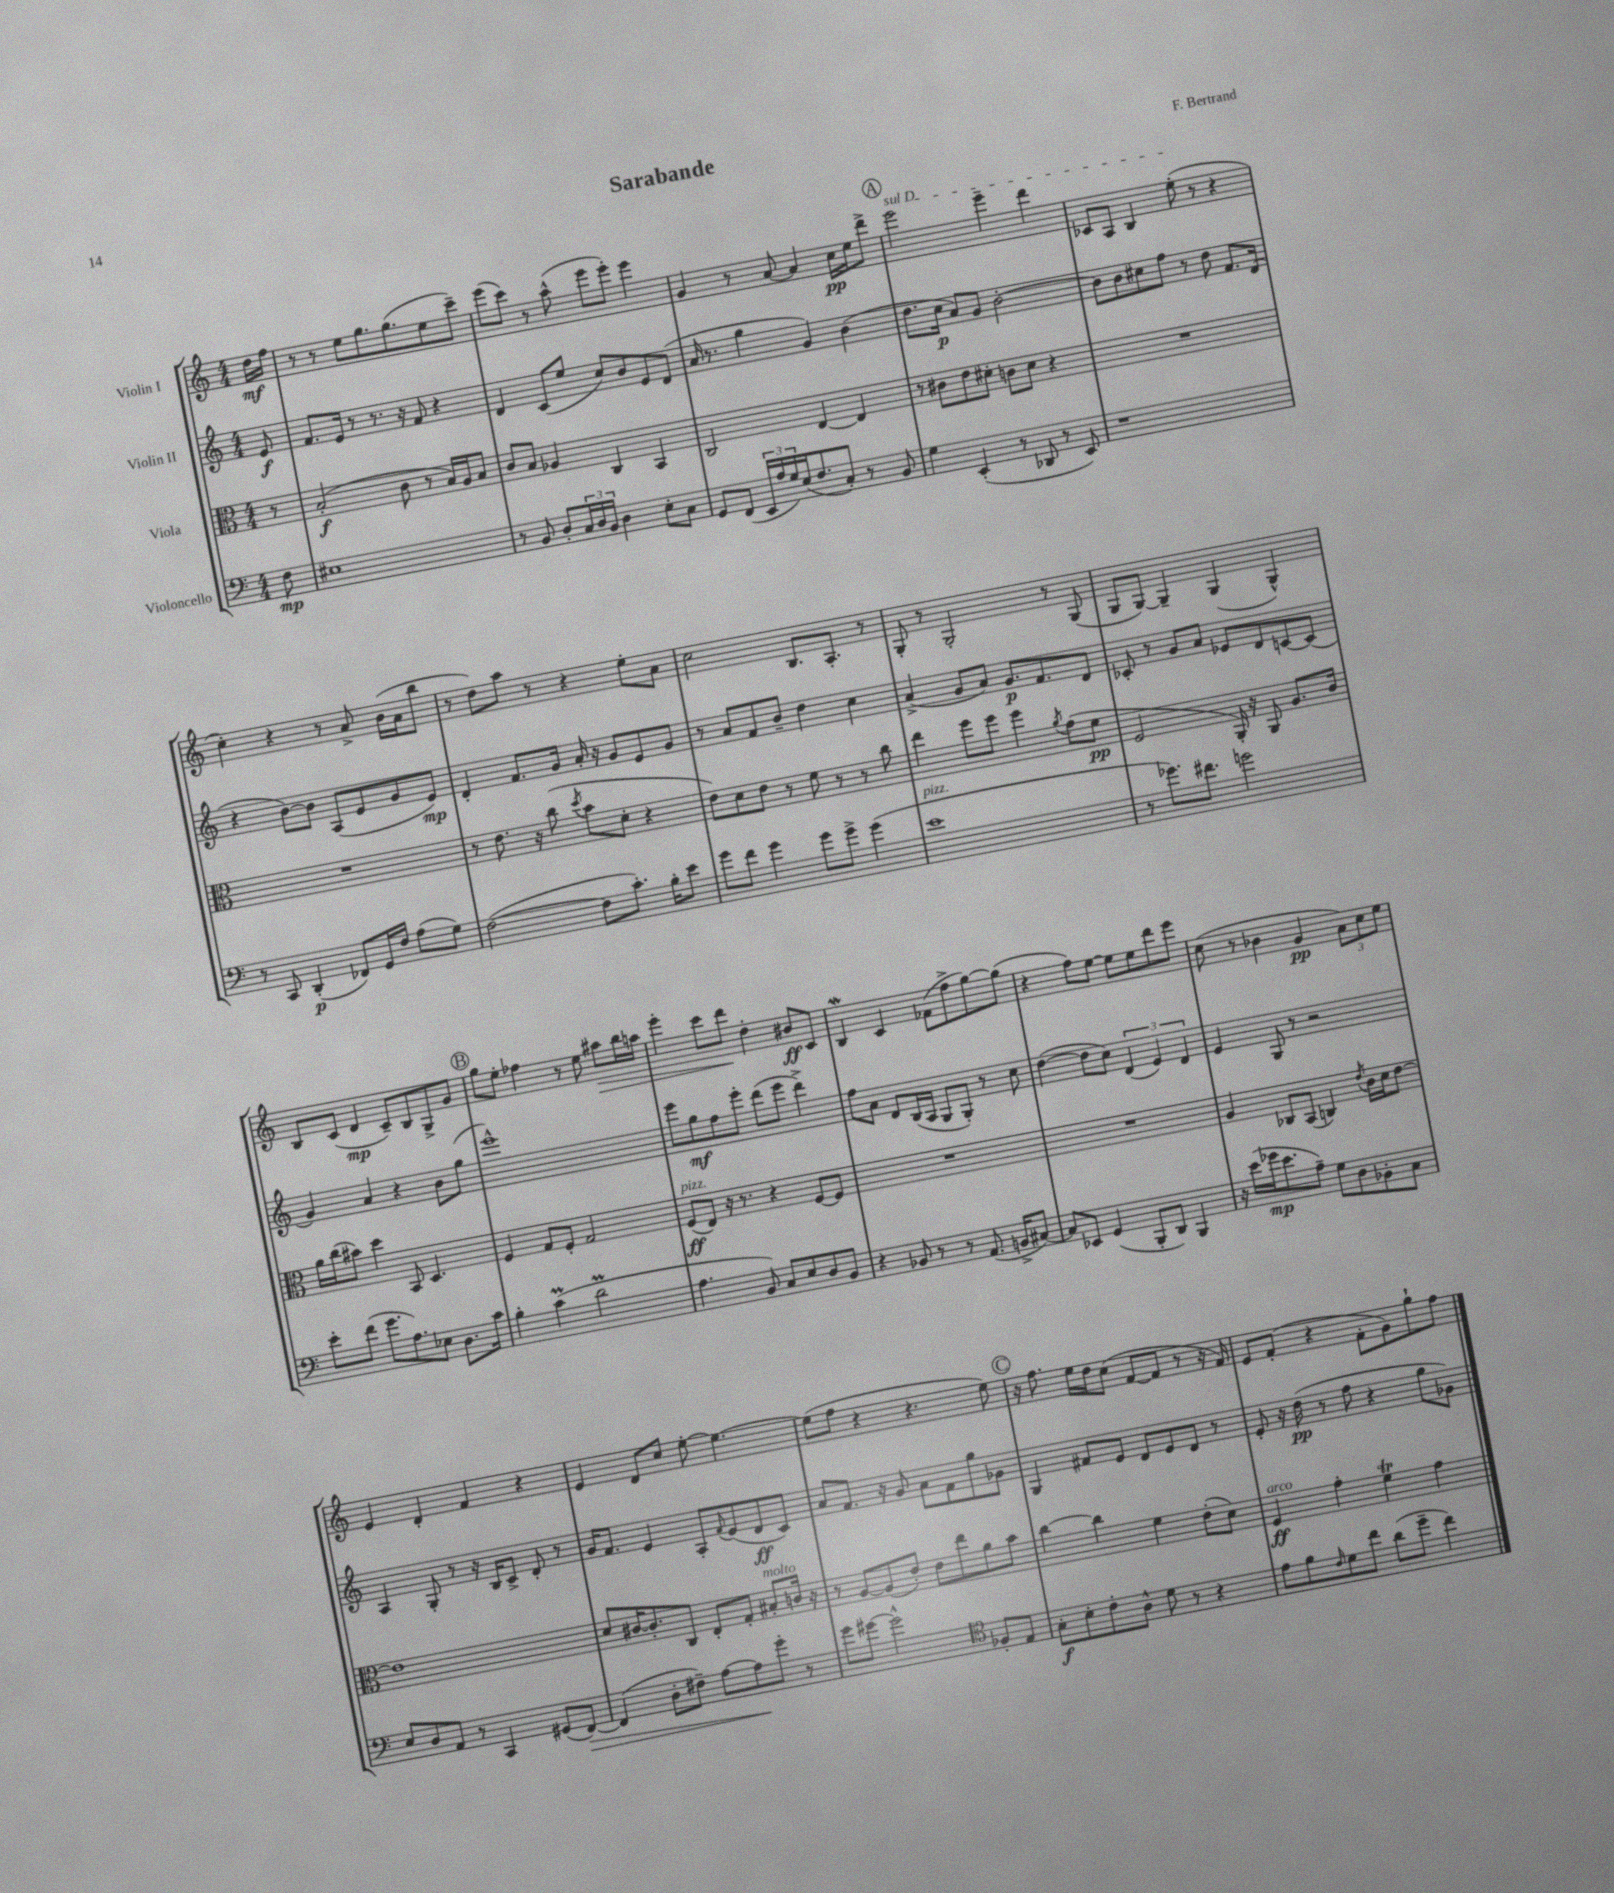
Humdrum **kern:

**kern	**kern	**kern	**kern
*staff4	*staff3	*staff2	*staff1
*clefF4	*clefC3	*clefG2	*clefG2
*k[]	*k[]	*k[]	*k[]
*M4/4	*M4/4	*M4/4	*M4/4
8F	8r	8e	16dd
.	.	.	16ff
=	=	=	=
1E#	(2B'	8.f	8r
.	.	.	8r
.	.	16e	.
.	.	8r	8ee
.	.	8.r	8.gg
.	8c	.	.
.	.	16r	(8.gg
.	8r	8f	.
.	16B)	4r	8ee
.	16A	.	.
.	8B	.	8ccc~)
=	=	=	=
8r	8c	4d	(8eee
8BB	8B	.	8ccc)
8D'	4A-	(8c	8r
24C	.	8ee	(8aa^^
24D	.	.	.
24BB	.	.	.
4D	4C	8cc)	8eee
.	.	8b	8eee')
8E'	4BB	8e	4eee
8C	.	(8d	.
=	=	=	=
8GG	2C	16a	4g
.	.	8.r	.
(8FF	.	.	.
24EE	.	4gg	8r
24A	.	.	.
24G)	.	.	.
(16E	.	.	[8a
8.F	.	.	.
.	[4E	4g)	4a]
8C')	.	.	.
8r	4E]	(4b	16cc
.	.	.	16ee
8BB	.	.	8ddd^
=	=	=	=
4G	8r	8.dd	2eee
.	8c#	.	.
.	.	16cc	.
(4EE'	8e	8a)	.
.	8d#'	8g	.
8r	8c	[2b'	4eee~
8DD-	8d#	.	.
8r	4r	.	4ddd
8EE)	.	.	.
=	=	=	=
1r	1r	8b]	8c-
.	.	8b	8A
.	.	8cc#	4B
.	.	8ff	.
.	.	8r	(8ee'
.	.	8dd	8r
.	.	8.f	4r
.	.	(16d	.
=	=	=	=
8r	1r	4r	4cc')
8CC	.	.	.
(4DD'	.	[8b)	4r
.	.	8b]	.
8FF-)	.	(8A	8r
16GG	.	8e	8a^
16F	.	.	.
(8A	.	8g	(16b
.	.	.	16a
8G)	.	8e)	8bb
=	=	=	=
([2F	8r	4d'	8r
.	8.e	.	8dd)
.	.	8.f	8aa
.	16r	.	.
.	(8cc	.	8r
.	.	16g	.
.	8qdd	.	.
8F]	8b	16a'	4r
.	.	16r	.
8.c')	8d'	8g	.
.	4r	8e	8ee'
16B'	.	.	.
8e	.	8g	8a
=	=	=	=
8g	8e)	8r	2cc
8f	8d	8a	.
4g	8e	8f	.
.	8r	8b~	.
8g	8f	4dd	8.B
8g^	8r	.	.
.	.	.	8.A'
(4g	8r	4cc	.
.	8cc	.	8r
=	=	=	=
1e	4ee	(4a^	8G'
.	.	.	8r
.	8ff	8g	2G'
.	8ff	8a)	.
.	4ff	8.g	.
.	.	8.f	.
.	8qa	.	.
.	(8g	.	8r
.	8f	8d	(8G
=	=	=	=
8r	2F	8c-'	8G
8.g-)	.	8r	[8G)
.	.	8g	4G~]
8.f#	.	.	.
.	.	8a	.
2g	16AA')	8e-	(4G
.	16r	.	.
.	8AA	8d	.
.	8.A	[8c	4G^^)
.	.	(8c]	.
.	16c	.	.
=	=	=	=
8e'	16a	4g)	8B
.	(16cc	.	.
(8f	8b#)	.	(8c
8.g	4dd	4a	4d
8.A)	.	.	.
.	8BB	4r	8c~)
8E-	4.D	.	8B
8.D	.	8b	8G^
.	.	(8gg	8g
16c	.	.	.
=	=	=	=
4B'	4F	1eee^^)	8gg
.	.	.	8ee'
(4c	8G	.	4ff-
.	8F'	.	.
2d	2G	.	8r
.	.	.	8ee
.	.	.	8aa#
.	.	.	16bb
.	.	.	16aa
=	=	=	=
4.A	(8F	8eee	4eee'
.	8E)	8gg	.
.	16r	8ff	8ccc
.	8.r	.	.
8BB)	.	8eee'	8ddd
8C	4r	(8ddd	4dd'
8E	.	8eee	.
8D	[8F	4ddd^)	8b#
8BB	8F]	.	8c
=	=	=	=
4r	1r	8ff	4B
.	.	8a	.
8BB-	.	8d	4c
8r	.	(16B	.
.	.	16A	.
8r	.	8G	(8f-
(8.AA	.	8G')	8ff^
.	.	8r	[8gg)
16BB^	.	.	.
[8C#)	.	8cc	(8gg]
=	=	=	=
8C#]	1r	([4dd	4r
8EE-	.	.	.
(4GG	.	8dd]	8ff)
.	.	8cc)	[8ee
8BBB'	.	(6d	8ee]
8DD)	.	.	8ee
.	.	6e)	.
4BBB	.	.	8ddd
.	.	6d	.
.	.	.	8eee
=	=	=	=
16r	4A	4e	(8cc
(16e	.	.	.
16g-	.	.	8r
8.e	.	.	.
.	8C-	8G	4b-
8A~)	(8BB	8r	.
8G	4C)	2r	4g
8D	.	.	.
.	8qe	.	.
8BB-'	16c	.	12a)
.	16d	.	.
.	.	.	12cc
8C	[8e	.	.
.	.	.	12ee
=	=	=	=
8E	1e]	4A	4e
8D	.	.	.
8AA	.	8G'	4d'
8r	.	8r	.
4CC	.	16r	4f
.	.	16B	.
.	.	8c^	.
(8GG#	.	8d'	4r
[8FF)	.	8r	.
=	=	=	=
(4FF]	8d	16g	4e
.	.	8.f	.
.	[16c#	.	.
.	8.c#']	.	.
8D'	.	4e	8d
8F#~)	8C	.	8cc
[8A	8E'	8A'	[8ee'
.	.	8qqf	.
8A]	8G'	(8e	4.ee_
8g'	8B#'	8d	.
8r	16c	8c)	.
.	16r	.	.
=	=	=	=
8g	8r	8a	(8ee]
[8g#	[8A	8.f	8ff
2g#^^]	(8A]	.	4r
.	.	16r	.
.	8e')	8g	.
.	8e	8a	4.r
.	8ee	8f	.
*clefC4	*	*	*
8F-'	8a	8gg	.
8E	8b	8g-	8ee)
=	=	=	=
8G'	[4cc	4G	16r
.	.	.	8.ff
8B'	.	.	.
8c'	4cc]	8f#	16ee
.	.	.	16dd
8A^^	.	8e	(8cc
8d	4f	8d	[8f
8r	.	8e	8f]
4r	(8e'	8d	8r
.	8d)	8r	16r
.	.	.	16f)
=	=	=	=
8e	4F	8e'	8e
8f	.	16r	(8f'
.	.	(16dd	.
16qqc	.	.	.
8d	4g'	8r	4r
8cc	.	8ff	.
(8a	4f	4r	8f'
8dd~	.	.	8g)
4cc)	4g	8gg	8gg`
.	.	8g-)	8ff
==	==	==	==
*-	*-	*-	*-
